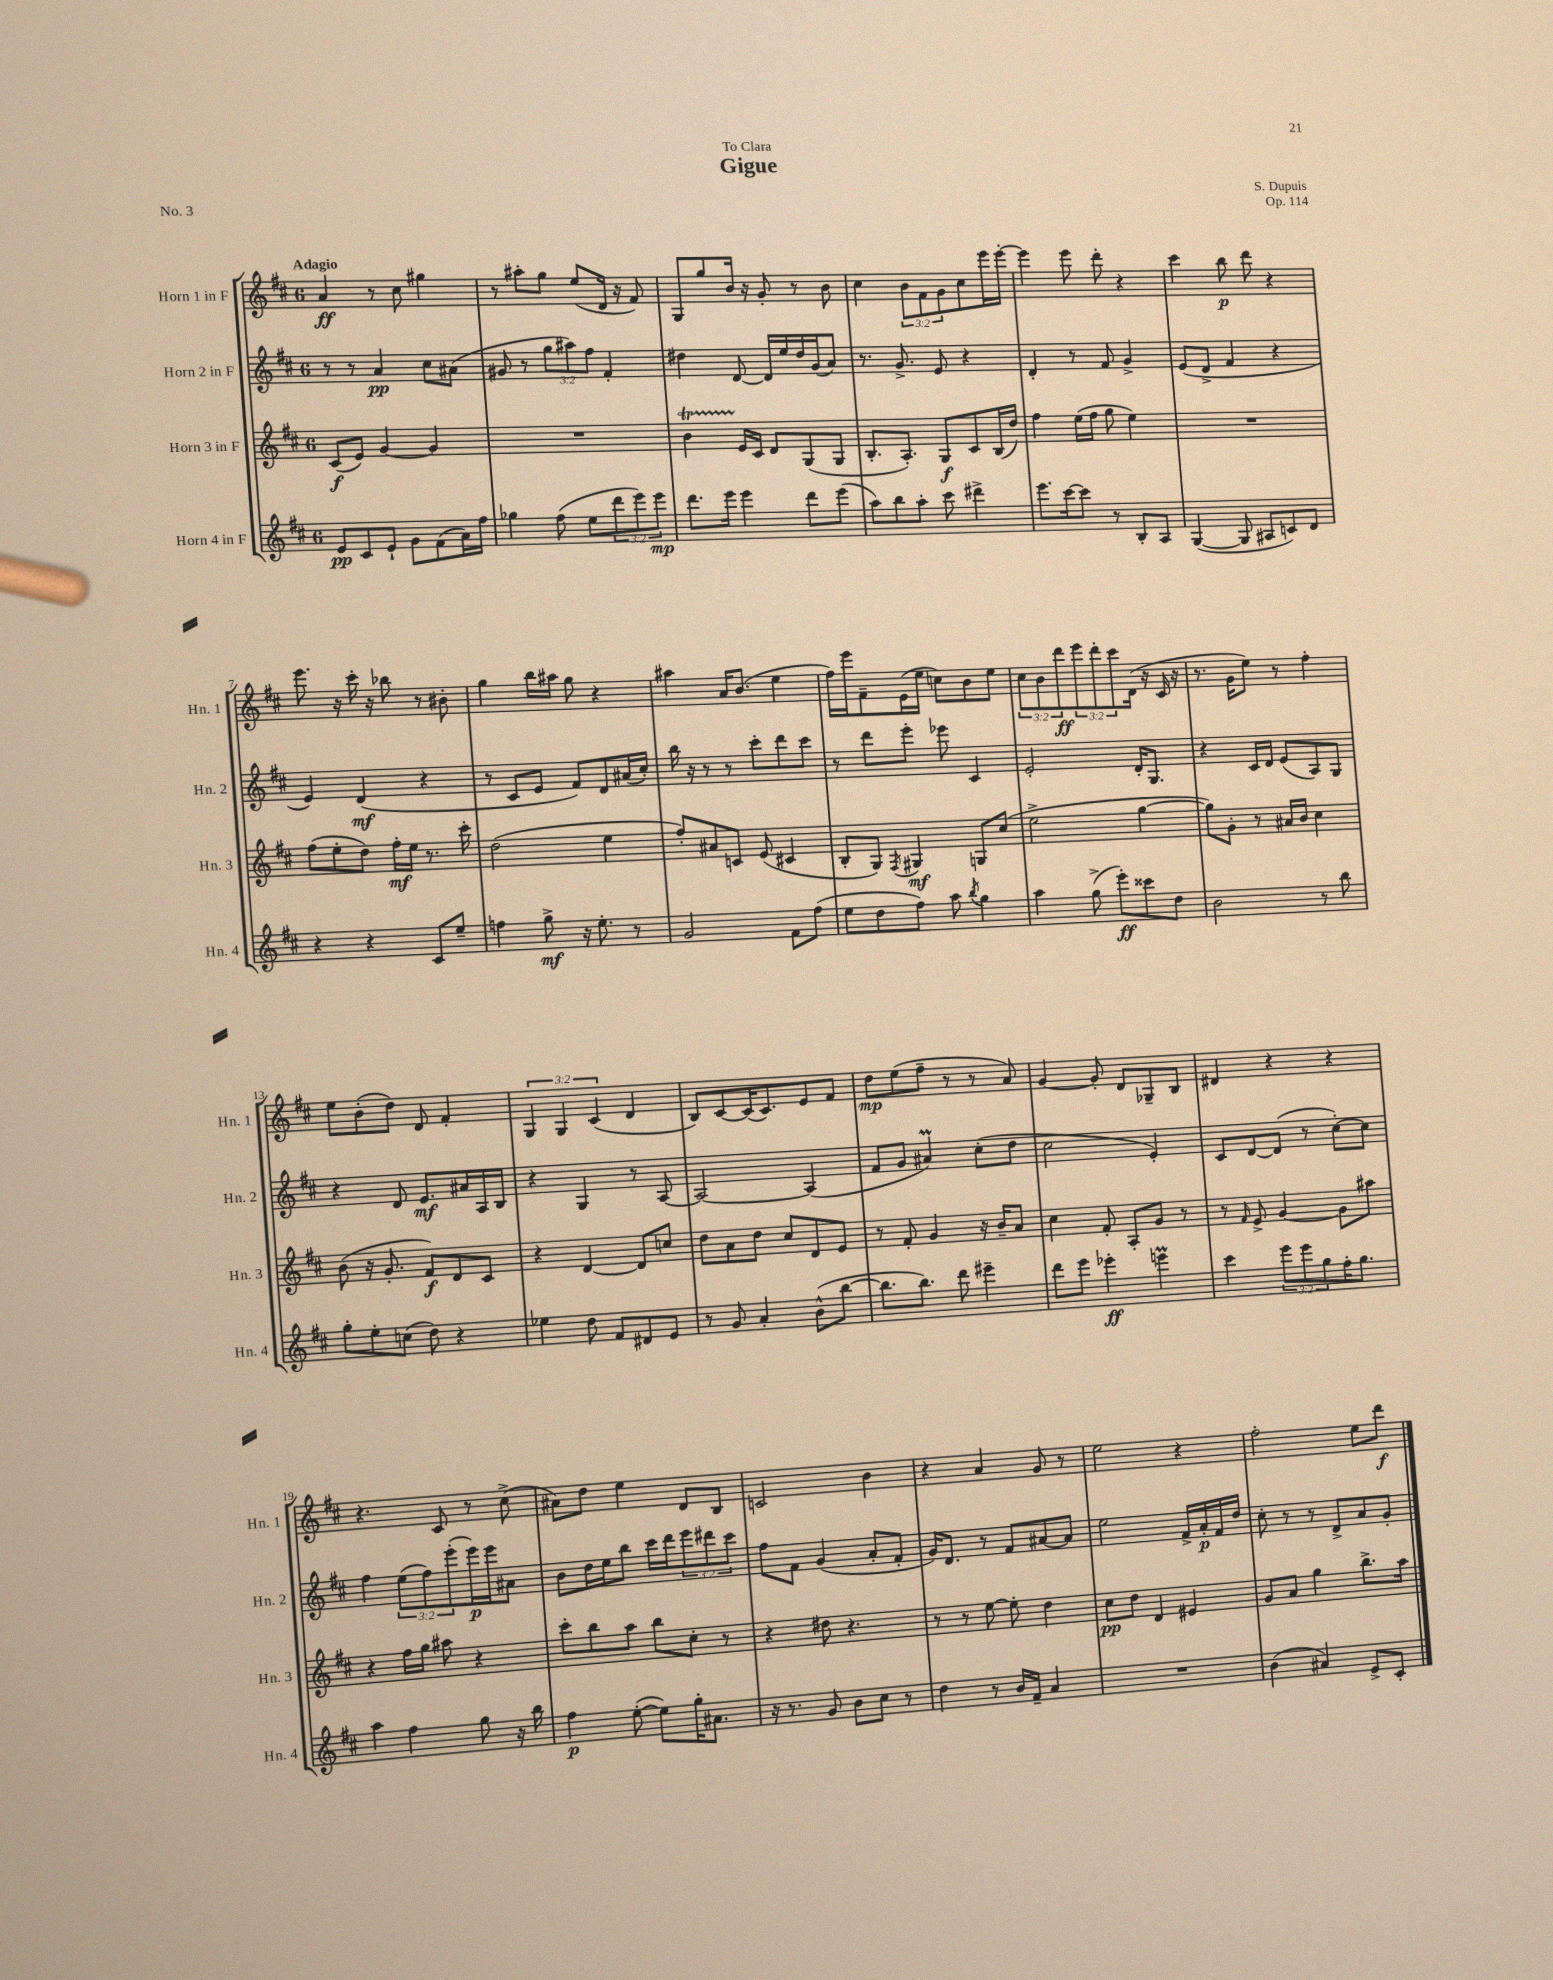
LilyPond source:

\header { title = "Gigue" composer = "S. Dupuis" dedication = "To Clara" opus = "Op. 114" piece = "No. 3" }
<<
\new StaffGroup <<
\new Staff = "s0" \with { instrumentName = "Horn 1 in F" shortInstrumentName = "Hn. 1" } {
    \clef treble \key d \major \once \override Staff.TimeSignature.style = #'single-digit \time 6/8 \override Staff.TupletNumber.text = #tuplet-number::calc-fraction-text \tempo "Adagio"
    a'4\ff r8 cis''8 gis''4 |
    r8 ais''8-. g''8 e''8( d'16 r16 fis'8) |
    g8 g''8 b'16 r16 g'8-. r8 b'8 |
    cis''4 \tuplet 3/2 { b'8 fis'8 g'8 } cis''8 e'''16 e'''16~-. |
    e'''4 e'''8 d'''8-. r4 |
    cis'''4 b''8\p d'''8 r4 |
    e'''8. r16 cis'''16-. r16 bes''8 r8 bis'8-. |
    g''4 b''16 ais''16 g''8 r4 |
    ais''4 a'16 b'8.( e''4 |
    fis''16) e'''16 fis'8-- e'16( e''16 c''8) b'8 e''8 |
    \tuplet 3/2 { cis''8 b'8 d'''8\ff } \tuplet 3/2 { e'''8 d'''8-. cis'''8 } d'16( r16 cis'16 r16 |
    r8. g'16 e''8) r8 fis''4-. |
    e''8 b'8-.( d''8) d'8 fis'4-. |
    \tuplet 3/2 { g4 g4 cis'4( } d'4 |
    b8) cis'8~ cis'16( cis'8.) e'8 fis'8 |
    d''8\mp e''8( fis''8-- r8 r8 a'8) |
    g'4~ g'8-. d'8 ges8-- b8 |
    dis'4 r4 r4 |
    r4. cis'8 r8 cis''8->( |
    ais'8) d''8 e''4 d'8 b8 |
    c'2 b'4 |
    r4 a'4 g'8 r8 |
    e''2 r4 |
    fis''2-. e''8 d'''8\f \bar "|." |
}
\new Staff = "s1" \with { instrumentName = "Horn 2 in F" shortInstrumentName = "Hn. 2" } {
    \clef treble \key d \major \once \override Staff.TimeSignature.style = #'single-digit \time 6/8 \override Staff.TupletNumber.text = #tuplet-number::calc-fraction-text
    r8 r8 a'4\pp cis''8 ais'8( |
    gis'8 r8 \tuplet 3/2 { g''8 ais''8) fis''8 } fis'4-. |
    dis''4 d'8~ d'16 e''16 dis''16 g'16( a'8) |
    r8. g'8.-> e'8 r4 |
    d'4-. r8 fis'8 g'4-> |
    e'8( d'8-> fis'4 r4 |
    e'4) d'4\mf( r4 |
    r8 cis'8 e'8 fis'8) d'8 ais'16( cis''16-.) |
    b''16 r16 r8 r8 cis'''8-. d'''8 cis'''8 |
    r8 d'''8 e'''8-. ees'''8 cis'4 |
    e'2-. d'16-. g8. |
    r4 cis'16 d'16 e'8( a8) g8 |
    r4 d'8 e'8.\mf ais'16 a16 b16 |
    r4 g4 r8 a8~ |
    a2~ a4( |
    fis'8 g'8 ais'4\prall) cis''8-.( d''8 |
    cis''2 e'4-.) |
    cis'8 d'8~ d'8( r8 cis''8~-.) cis''8 |
    fis''4 \tuplet 3/2 { e''8( fis''8) e'''8-.( } e'''16\p) e'''16 ais'8 |
    b'8 d''16 e''16 b''8 cis'''16 d'''16 \tuplet 3/2 { e'''8 dis'''8 cis'''8 } |
    fis''8 fis'8 g'4( a'8-. fis'8-. |
    g'16) d'8. r8 fis'8 ais'8~ ais'8 |
    e''2 fis'16-> a'16-.\p fis'16 d''16 |
    cis''8-. r8 r8 d'8-> a'8 g'8-. \bar "|." |
}
\new Staff = "s2" \with { instrumentName = "Horn 3 in F" shortInstrumentName = "Hn. 3" } {
    \clef treble \key d \major \once \override Staff.TimeSignature.style = #'single-digit \time 6/8
    cis'8\f( e'8) g'4~ g'4 |
    R2. |
    b'4\startTrillSpan e'16\stopTrillSpan cis'16 d'8 g8( g8 |
    b8.-. a8.-.) g8\f cis'8 b16( d''16) |
    fis''4 e''16( fis''16 g''8 e''4) |
    R2. |
    fis''8( e''8-. d''8) fis''16-.\mf e''16 r8. cis'''16-. |
    d''2( e''4 |
    fis''8-.) ais'8 c'8 e'8( cis'4 |
    b8-. g8) \acciaccatura { fis8 } gis4\mf g8 cis''8( |
    e''2-> g''4~ |
    g''8) g'8-. r8 ais'16 b'16 cis''4 |
    b'8( r16 g'8.-. fis'8\f) d'8 cis'8 |
    r4 d'4~ d'8 c''8 |
    d''8 a'8 d''8 cis''8 d'8 e'8 |
    r8 fis'8-. g'4 r16 b'16-- a'8 |
    cis''4 fis'8-. a8-. g'8 r8 |
    r8 \grace { fis'16 } e'8-> g'4~ g'8 ais''8 |
    r4 fis''16 g''16 ais''8 r4 |
    cis'''8-. b''8 a''8 b''8 cis''8-. r8 |
    r4 dis''8 r4. |
    r8 r8 e''8~ e''8-. d''4 |
    cis''8\pp d''8 d'4 eis'4 |
    g'8 a'8 g''4 b''8.-> a''16 \bar "|." |
}
\new Staff = "s3" \with { instrumentName = "Horn 4 in F" shortInstrumentName = "Hn. 4" } {
    \clef treble \key d \major \once \override Staff.TimeSignature.style = #'single-digit \time 6/8 \override Staff.TupletNumber.text = #tuplet-number::calc-fraction-text
    e'8\pp cis'8 e'8-! g'8 fis'8( a'16) fis''16 |
    ges''4 fis''8( e''8 \tuplet 3/2 { d'''8 e'''8) e'''8\mp } |
    d'''8. e'''16 e'''4 d'''8 e'''8( |
    a''8) b''8 a''8-. cis'''8 dis'''4-> |
    e'''8. cis'''16~ cis'''8 r8 b8-. a8 |
    g4~( g8 ais8 c'8) d'8 |
    r4 r4 cis'8 e''8-- |
    f''4 g''8->\mf r16 e''8.-. r8 |
    g'2 fis'8 fis''8( |
    e''8 d''8 fis''8) a''8 \acciaccatura { b''8 } g''4 |
    a''4 g''8->( e'''8-.\ff) cisis'''8 d''8 |
    b'2 r8 b''8 |
    g''8-. e''8-. c''8( d''8) r4 |
    ees''4 d''8 fis'8 dis'8 e'8 |
    r8 g'8 a'4-. b'8-^( b''8~ |
    b''8. b''8.) d'''8 eis'''4-- |
    d'''8 e'''8 ees'''4-.\ff e'''4\prall |
    cis'''4 \tuplet 3/2 { e'''8 e'''8 g''8 } fis''16-. g''8. |
    a''4 fis''4 g''8 r16 b''16 |
    fis''4\p e''8~-.( e''8) g''16-. ais'8. |
    r16 r8. g'8 b'8 cis''8 r8 |
    d''4 r8 b'16 fis'16-- a'4 |
    R2. |
    b'4( ais'4) e'8-> cis'8-. \bar "|." |
}
>>
>>
